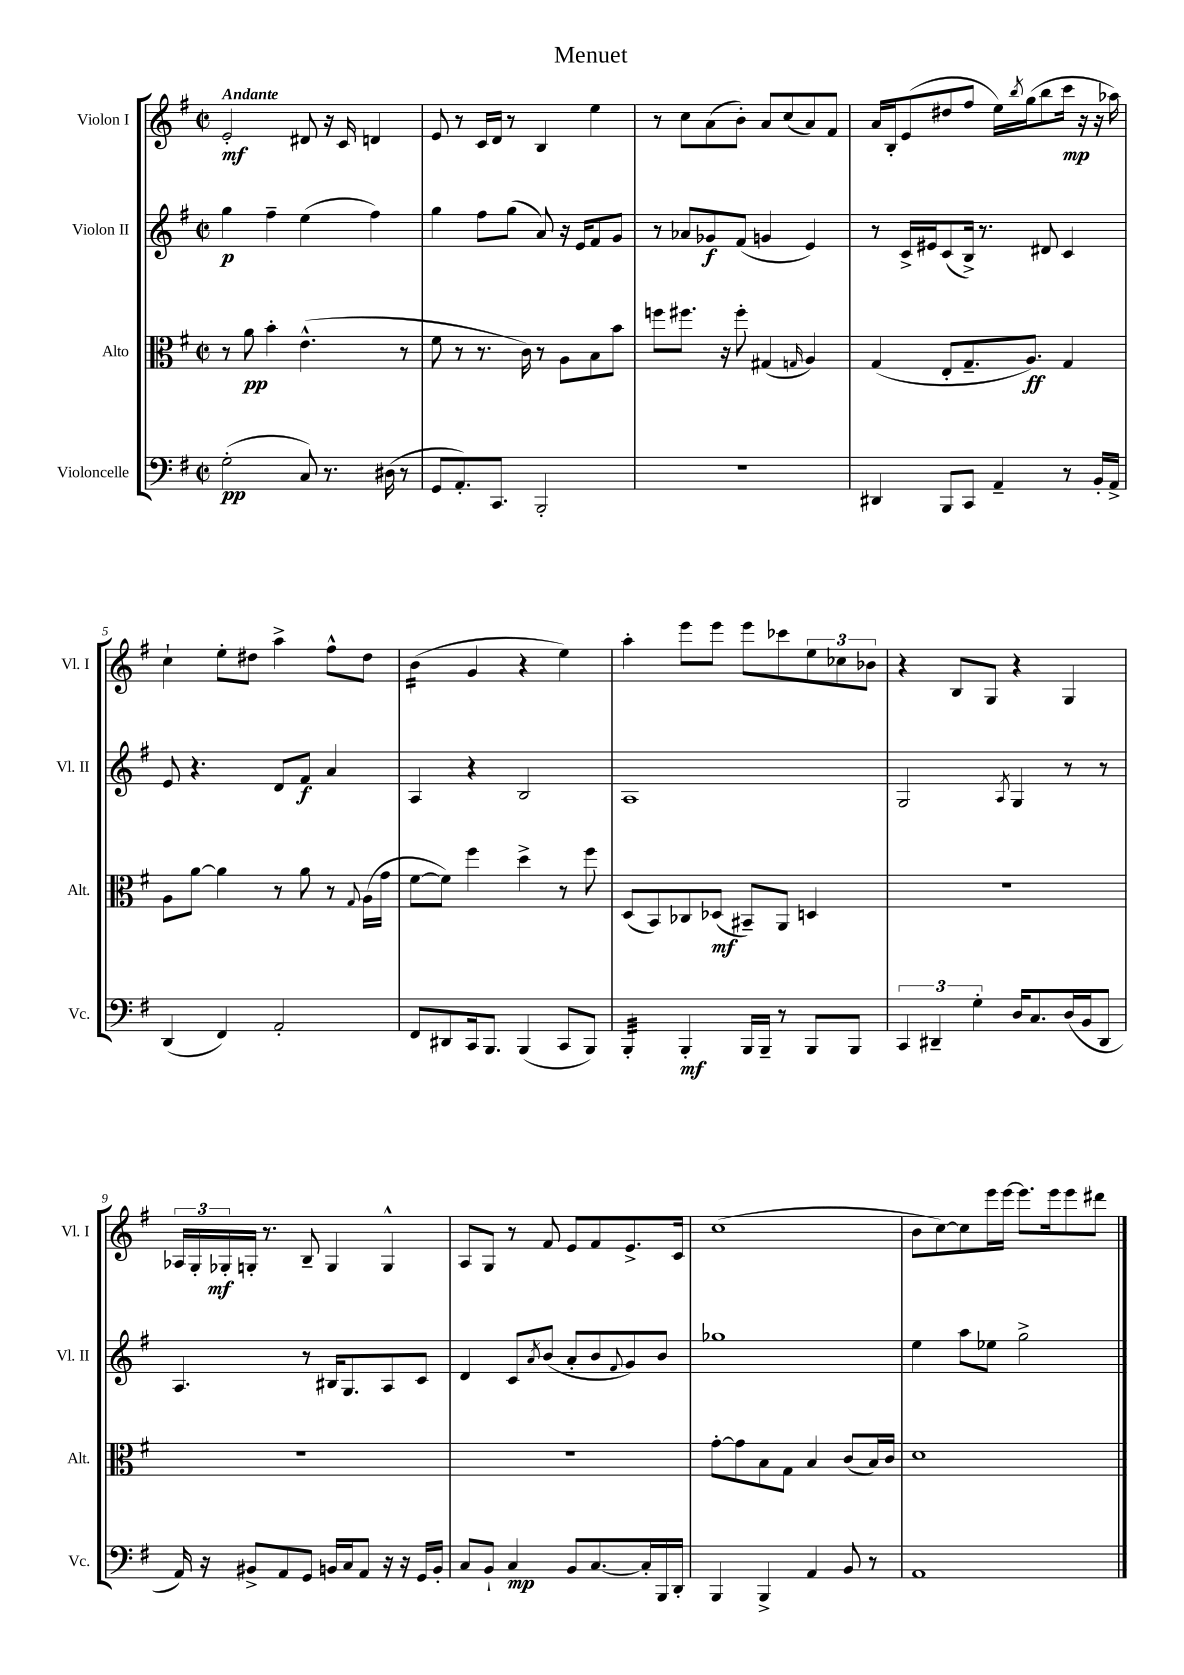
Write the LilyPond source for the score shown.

\header { title = "Menuet" }
<<
\new StaffGroup <<
\new Staff = "s0" \with { instrumentName = "Violon I" shortInstrumentName = "Vl. I" } {
    \clef treble \key g \major \defaultTimeSignature \time 2/2 \tempo "Andante"
    e'2-.\mf dis'8 r16 c'16 d'4 |
    e'8 r8 c'16 d'16 r8 b4 e''4 |
    r8 c''8 a'8( b'8-.) a'8 c''8( a'8) fis'8 |
    a'16 b16-. e'8( dis''8 fis''8 e''16) \acciaccatura { b''8 } g''16( b''8 c'''16\mp r16 r16 aes''16) |
    c''4-! e''8-. dis''8 a''4-> fis''8-^ dis''8 |
    b'4:16( g'4 r4 e''4) |
    a''4-. e'''8 e'''8 e'''8 ces'''8 \tuplet 3/2 { e''8 ces''8 bes'8 } |
    r4 b8 g8 r4 g4 |
    \tuplet 3/2 { aes16 g16-. ges16-.\mf } g16-. r8. b8-- g4 g4-^ |
    a8 g8 r8 fis'8 e'8 fis'8 e'8.-> c'16 |
    c''1( |
    b'8 c''8~) c''8 e'''16 e'''16~ e'''8. e'''16 e'''8 dis'''8 \bar "|." |
}
\new Staff = "s1" \with { instrumentName = "Violon II" shortInstrumentName = "Vl. II" } {
    \clef treble \key g \major \defaultTimeSignature \time 2/2
    g''4\p fis''4-- e''4( fis''4) |
    g''4 fis''8 g''8( a'8) r16 e'16 fis'8 g'8 |
    r8 aes'8 ges'8\f fis'8( g'4 e'4) |
    r8 c'16-> eis'16 c'8( b16->) r8. dis'8 c'4 |
    e'8 r4. d'8 fis'8\f a'4 |
    a4 r4 b2 |
    a1 |
    g2 \acciaccatura { a8 } g4 r8 r8 |
    a4. r8 bis16 g8. a8 c'8 |
    d'4 c'8 \acciaccatura { a'8 } b'8( a'8-. b'8 \appoggiatura { fis'8 } g'8) b'8 |
    ges''1 |
    e''4 a''8 ees''8 g''2-> \bar "|." |
}
\new Staff = "s2" \with { instrumentName = "Alto" shortInstrumentName = "Alt." } {
    \clef alto \key g \major \defaultTimeSignature \time 2/2
    r8 a'8\pp b'4-. e'4.-^( r8 |
    fis'8 r8 r8. c'16) r8 a8 b8 b'8 |
    f''8 fis''8. r16 fis''8-. gis4( \grace { g16 } a4) |
    g4( e8-. g8.-- a8.\ff) g4 |
    a8 a'8~ a'4 r8 a'8 r8 \appoggiatura { g8 } a16( g'16 |
    fis'8~ fis'8) fis''4 d''4-> r8 fis''8 |
    d8( b,8) ces8 des8\mf( bis,8--) a,8 d4 |
    R1 |
    R1 |
    R1 |
    g'8~-. g'8 b8 g8 b4 c'8( b16) c'16 |
    d'1 \bar "|." |
}
\new Staff = "s3" \with { instrumentName = "Violoncelle" shortInstrumentName = "Vc." } {
    \clef bass \key g \major \defaultTimeSignature \time 2/2
    g2-.\pp( c8) r8. dis16( r8 |
    g,8 a,8.-.) c,8. b,,2-. |
    R1 |
    dis,4 b,,8 c,8 a,4-- r8 b,16-. a,16-> |
    d,4( fis,4) a,2-. |
    fis,8 dis,8 c,16 b,,8. b,,4( c,8 b,,8) |
    b,,4:32-. b,,4-.\mf b,,16 b,,16-- r8 b,,8 b,,8 |
    \tuplet 3/2 { c,4 dis,4-- g4-. } d16 c8. d16( b,16 dis,8 |
    a,16) r16 bis,8-> a,8 g,8 b,16 c16 a,8 r16 r16 g,16 b,16-. |
    c8 b,8-! c4\mp b,8 c8.~ c16-. b,,16 d,16-. |
    b,,4 b,,4-> a,4 b,8 r8 |
    a,1 \bar "|." |
}
>>
>>
